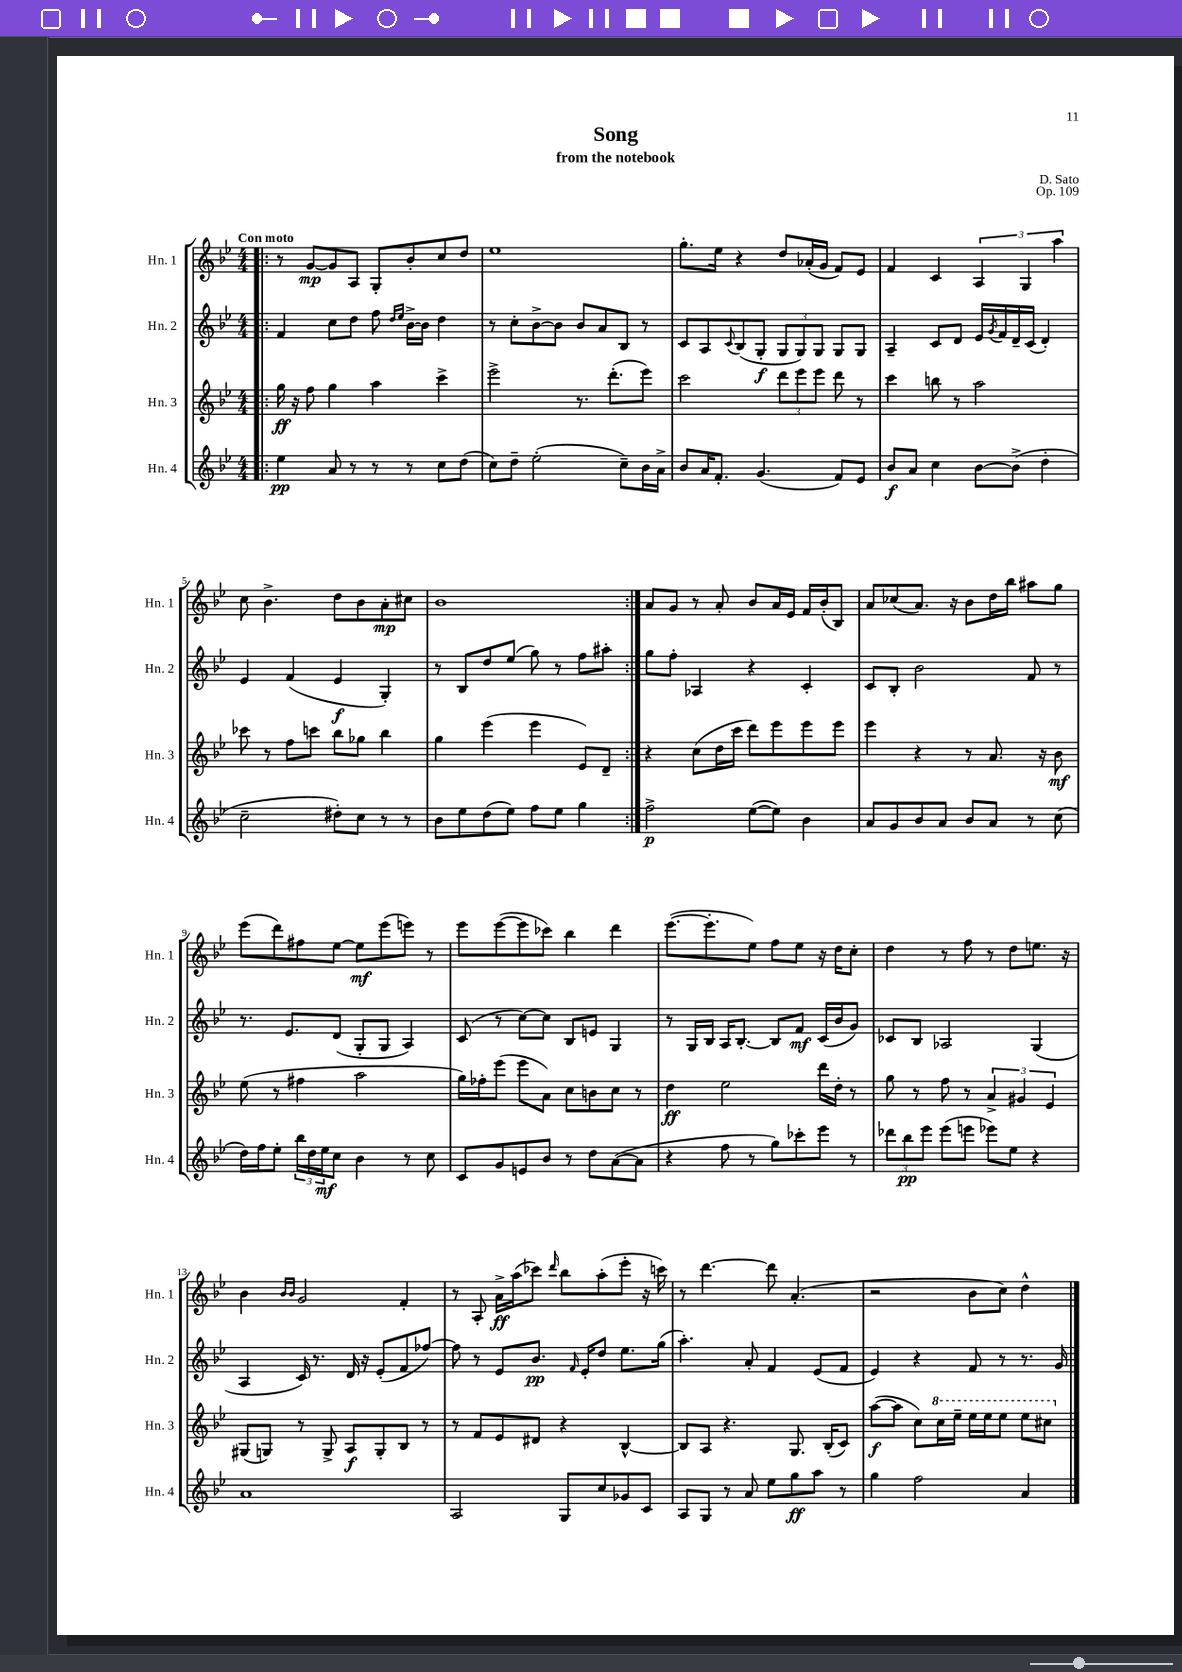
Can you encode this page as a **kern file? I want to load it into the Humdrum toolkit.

**kern	**kern	**kern	**kern
*staff4	*staff3	*staff2	*staff1
*clefG2	*clefG2	*clefG2	*clefG2
*k[b-e-]	*k[b-e-]	*k[b-e-]	*k[b-e-]
*M4/4	*M4/4	*M4/4	*M4/4
=!|:	=!|:	=!|:	=!|:
4ee-	16gg	4f	8r
.	16r	.	.
.	8ff	.	[8g
8a	4gg	8cc	8g]
8r	.	8dd	8A
8r	4aa	8ff	8G'
.	.	16qqdd	.
.	.	16qqee-	.
8r	.	[16b-^	8b-'
.	.	16b-]	.
8cc	4ccc^	4dd	8cc
(8dd	.	.	8dd
=	=	=	=
8cc)	2eee-^	8r	1ee-
8dd~	.	8cc'	.
(2ee-'	.	[8b-^	.
.	.	8b-]	.
.	8.r	8b-	.
.	.	8a	.
.	(8.ddd'	.	.
8cc~)	.	8B-	.
16b-	8eee-)	8r	.
16a^	.	.	.
=	=	=	=
8b-	2ccc	8c	8.gg'
16a	.	8A	.
8.f'	.	.	16ee-
.	.	8qqc	.
.	.	(8B-	4r
(4.g	.	8G'	.
.	12ddd	12G	8dd
.	12eee-	12G)	.
.	.	.	(16a-'
.	12eee-	12G	.
.	.	.	16g
8f)	8ddd	8G	8f)
8e-	8r	8G	8e-
=	=	=	=
8b-	4ccc	4A~	4f
8a	.	.	.
4cc	8bb	8c	4c
.	8r	8d	.
[8b-	2aa	16e-	6A
.	.	8qg	.
.	.	16f	.
(8b-^]	.	16d~	.
.	.	.	6G
.	.	(16c	.
4dd'	.	4d')	.
.	.	.	6aa
=	=	=	=
2cc~	8ccc-	4e-	8cc
.	8r	.	4.b-^
.	8ff	(4f	.
.	8ccc	.	.
8dd#')	8bb-	4e-	8dd
8cc	8gg-	.	8b-
8r	4bb-	4G')	8a'
8r	.	.	8cc#
=	=	=	=
8b-	4gg	8r	1b-
8ee-	.	8B-	.
(8dd	(4eee-	8dd	.
8ee-)	.	(8ee-	.
8ff	4eee-	8gg)	.
8ee-	.	8r	.
4gg	8e-)	8ff	.
.	8d~	8aa#'	.
=:|!	=:|!	=:|!	=:|!
2ff^	4r	8gg	8a
.	.	8ff'	8g
.	(8cc	4A-	8r
.	16dd	.	8a'
.	16ccc	.	.
([8ee-	8ddd)	4r	8b-
8ee-])	8eee-	.	16a
.	.	.	16e-
4b-	8eee-	4c'	16f
.	.	.	(16b-'
.	8eee-	.	8B-)
=	=	=	=
8a	4eee-	8c	8a
8g	.	8B-'	(8cc-
8b-	4r	2b-	8.a)
8a	.	.	.
.	.	.	16r
8b-	8r	.	8b-
8a	8.a	.	16dd
.	.	.	16bb-
8r	.	8f	8aa#
.	16r	.	.
(8cc	8b-	8r	8gg
=	=	=	=
16dd)	(8ee-	8.r	(8eee-
16ff	.	.	.
8ee-'	8r	.	8ddd)
.	.	8.e-	.
24bb-	4ff#	.	8ff#
24dd	.	.	.
24ee-	.	.	.
8cc	.	(8d	[8ee-
4b-	2aa	8G'	8ee-]
.	.	8G	(8eee-
8r	.	4A)	8eee)
8cc	.	.	8r
=	=	=	=
8c	16gg)	(8c	8eee-
.	16ff-'	.	.
8g	(8eee-	8r	([8eee-
8e	8eee-	[8cc)	8eee-]
8b-	8a)	8cc]	8ccc-)
8r	8cc	8B-	4bb-
8dd	8b	8e	.
([8a	8cc	4G	4ddd
8a]	8r	.	.
=	=	=	=
4r	4dd	8r	([8.eee-
.	.	16G	.
.	.	16B-	8.eee-']
8ff	2ee-	16A	.
.	.	[8.B-'	.
8r	.	.	8ee-)
8gg)	.	8B-]	8ff
8ccc-'	.	8f	8ee-
8eee-	16ddd	(16c	16r
.	16dd'	16b-	16dd
8r	8r	8g)	8cc'
=	=	=	=
12ddd-	8gg	8c-	4dd
12bb-	.	.	.
.	8r	8B-	.
12eee-	.	.	.
(8eee-	8ff	2A-	8r
8eee	8r	.	8ff
8eee-)	6a^	.	8r
8ee-	.	.	8dd
.	6g#	.	.
4r	.	(4G	8.ee
.	6e-	.	.
.	.	.	16r
=	=	=	=
1a	(8G#	4A	4b-
.	8G)	.	.
.	.	.	16qqb-
.	.	.	16qqb-
.	8r	16c)	2g
.	.	8.r	.
.	8G^	.	.
.	8A	16d	.
.	.	16r	.
.	8G'	(8e-'	.
.	8B-	8f	4f'
.	8r	[8ff-)	.
=	=	=	=
2A	8r	8ff-]	8r
.	8f	8r	8A'
.	8e-	8e-	16a^
.	.	.	(16aa
.	8d#	8.b-	8ccc-)
.	.	.	16qqddd
8G	4r	.	8bb-
.	.	16qqf	.
.	.	16e-'	.
8cc	.	8dd	(8aa'
8g-	[4B-^^	8.ee-	8eee-'
8c	.	.	16r
.	.	(16gg	16ccc)
=	=	=	=
8A	8B-]	4.aa')	8r
8G	8A	.	[4.ddd
8r	4.r	.	.
8a	.	8a'	.
8ee-	.	4f	8ddd]
8gg	8.G	.	(4.a'
8aa	.	(8e-	.
.	(16B-'	.	.
8r	8c)	8f	.
=	=	=	=
4gg	([8aa	4e-)	2r
.	8aa]	.	.
2ff	8cc)	4r	.
.	16ccc	.	.
.	16eee-~	.	.
.	16eee-	8f	8b-
.	16eee-	.	.
.	8eee-	8r	8cc)
4a	8eee-	8.r	4dd^^
.	8ccc#	.	.
.	.	16g	.
==	==	==	==
*-	*-	*-	*-
